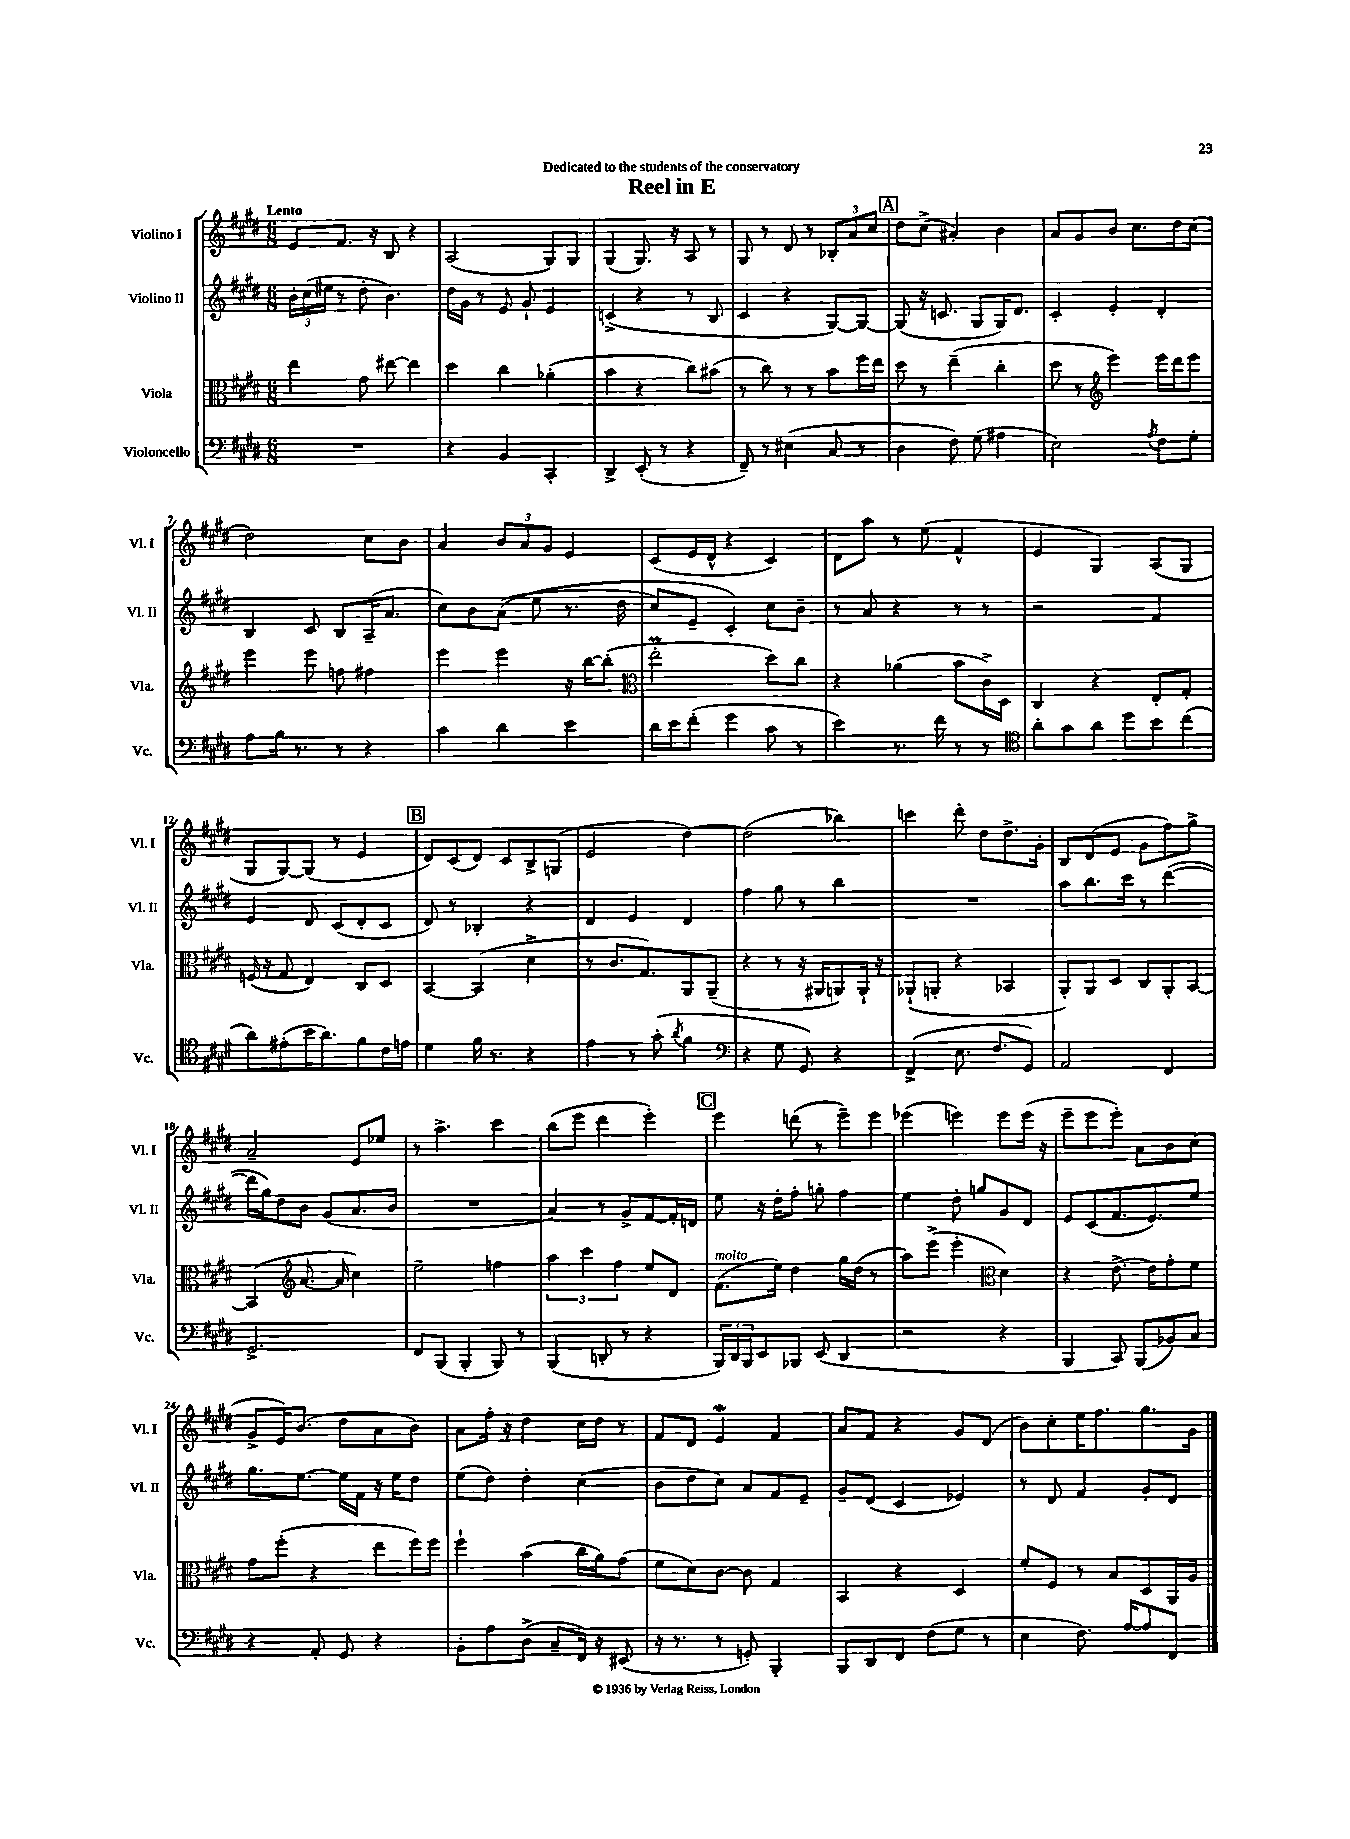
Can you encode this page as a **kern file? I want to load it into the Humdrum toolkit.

**kern	**kern	**kern	**kern
*staff4	*staff3	*staff2	*staff1
*clefF4	*clefC3	*clefG2	*clefG2
*k[f#c#g#d#]	*k[f#c#g#d#]	*k[f#c#g#d#]	*k[f#c#g#d#]
*M6/8	*M6/8	*M6/8	*M6/8
2.r	4ee	24b'	8e
.	.	(24cc#	.
.	.	24ee#	.
.	.	8r	8.f#
.	8g#	8dd#'	.
.	.	.	16r
.	[8ee#	4.b)	8B
.	4ee#]	.	4r
=	=	=	=
4r	4dd#	16dd#	(2A
.	.	16g#	.
.	.	8r	.
4BB	4cc#	8e	.
.	.	8g#`	.
4CC#'	(4a-'	4e	8G#)
.	.	.	8G#
=	=	=	=
4DD#^	4b	(4c^	(4G#
(8EE'	4r	4r	8.G#)
8r	.	.	.
.	.	.	16r
4r	8cc#)	8r	8A
.	(8b#	8B	8r
=	=	=	=
8FF#~)	8r	4c#	8G#
8r	8cc#)	.	8r
(4E#	8r	4r	8d#
.	8r	.	8r
8C#	8b	[8G#)	12B-'
.	.	.	12a
8r	16ff#	8G#_	.
.	.	.	12cc#
.	16ee	.	.
=	=	=	=
4D#	8dd#	(8G#]	8dd#
.	8r	16r	(8cc#^
.	.	8.c	.
8F#)	(4ee~	.	4a#')
(8G#	.	8G#	.
4A#	4cc#'	16G#)	4b
.	.	8.d#	.
=	=	=	=
2E)	8dd#	4c#'	8a
.	8r	.	8g#
*	*clefG2	*	*
.	4eee)	4e'	8b
.	.	.	8.cc#
8qA	.	.	.
8F#	16eee	4d#'	.
.	16ddd#	.	16dd#
8G#'	8eee	.	(8cc#
=	=	=	=
8A	4eee	4B	2dd#)
16B	.	.	.
8.r	.	.	.
.	8eee	8c#	.
8r	8ff	8B	.
4r	4ff#	(16A~	8cc#
.	.	8.a	.
.	.	.	8b
=	=	=	=
4c#	4eee	8cc#)	4a
.	.	8b	.
4d#	4eee	&((8a	12b
.	.	.	12a
.	.	8ee	.
.	.	.	12g#
4e	16r	8.r	4e
.	[16bb	.	.
.	(8bb']	.	.
.	.	16dd#	.
=	=	=	=
*	*clefC3	*	*
16d#	2ee'	8cc#)	(8c#
16e	.	.	.
(8f#'	.	8e~	16e
.	.	.	16d#^^
4g#	.	4c#'&)	4r
8c#	8dd#)	8cc#	4c#)
8r	8cc#	8b~	.
=	=	=	=
4e)	4r	8r	8d#
.	.	8a	8aa
8.r	(4a-	4r	8r
.	.	.	(8ee
16f#	.	.	.
8r	8b	8r	4f#^^
8r	16c#^)	8r	.
.	16D#	.	.
=	=	=	=
*clefC4	*	*	*
8a'	4C#	2r	4e
8g#	.	.	.
8a	4r	.	4G#)
8dd#	.	.	.
8b	8E'	4f#	(8A
(8cc#	8G#'	.	8G#
=	=	=	=
8a)	(16F	4e	8G#
.	16r	.	.
(8e#'	8G#	.	[8G#)
16b	4E)	8d#	(8G#]
8.a)	.	.	.
.	.	(8c#	8r
8f#	8C#	8d#'	4e
16c#	8D#	8c#	.
16e	.	.	.
=	=	=	=
4d#	[4BB	8d#)	8d#)
.	.	8r	(8c#
16f#	(4BB]	4B-'	8d#)
8.r	.	.	.
.	.	.	8c#
4r	4d#^	4r	8B^
.	.	.	(8G
=	=	=	=
4e	8r	4d#	2e
.	8.c#	.	.
8r	.	4e	.
.	8.G#)	.	.
(8g#'	.	.	.
8qa	.	.	.
4f#	8AA	4d#	[4dd#)
.	(8AA~	.	.
=	=	=	=
*clefF4	*	*	*
4r	4r	4ff#	(2dd#]
8G#	8r	8gg#	.
8GG#)	16r	8r	.
.	16AA#	.	.
4r	8AA)	4bb	4bb-)
.	16AA`	.	.
.	16r	.	.
=	=	=	=
(4FF#^	(8AA-`	2.r	4ccc
.	8AA'	.	.
8.E	4r	.	8ddd#'
.	.	.	8dd#
8.F#	.	.	.
.	4BB-	.	8.dd#^
8GG#)	.	.	.
.	.	.	16g#'
=	=	=	=
2AA	8AA')	8aa	8B
.	8AA	8.bb	(8d#
.	8D#	.	8e
.	.	16ccc#	.
.	8C#	8r	8g#
4FF#	8AA'	([4ddd#	8ff#)
.	[8BB	.	8gg#^
=	=	=	=
2.GG#^	(4BB]	16ddd#]	2a~
.	.	16gg#)	.
.	.	8dd#	.
*	*clefG2	*	*
.	[8.a	8b	.
.	.	(8g#	.
.	16a]	.	.
.	4cc#)	8.a	8e
.	.	.	8ee-
.	.	16b	.
=	=	=	=
8FF#	2ee~	2.r	8r
(8BBB	.	.	4.aa^
4BBB'	.	.	.
8BBB)	4ff	.	4ccc#
8r	.	.	.
=	=	=	=
(4BBB	6aa	4a)	(8bb
.	.	.	8eee
.	6ccc#	.	.
8DD'	.	8r	4ddd#
.	6ff#	.	.
8r	.	8g#^	.
4r	8ee	[8f#	4eee')
.	8d#	16f#']	.
.	.	16d	.
=	=	=	=
24BBB)	(8.f#	8ee	4eee
24DD#	.	.	.
24BBB	.	.	.
8EE	.	16r	.
.	16ee)	16dd#'	.
8BBB-	4dd#	8ff#'	(8ddd
(8EE	.	8gg'	8r
4DD#	16gg#	4ff#	8eee~)
.	(16dd#	.	.
.	8r	.	8eee
=	=	=	=
2r	8aa)	4ee	(4eee-
.	(8eee^	.	.
.	4eee'	8dd#'	4eee)
.	.	8gg	.
*	*clefC3	*	*
4r	4d#)	8g#	8eee
.	.	8d#	(16eee
.	.	.	16r
=	=	=	=
4BBB	4r	8e	8eee~
.	.	(8c#	8eee
8CC#)	[8.e^	8.f#	8eee')
(8BBB	.	.	8a
.	16e]	8.e)	.
8BB-)	8g#'	.	8b
8C#	8f#	8ee	(8cc#
=	=	=	=
4r	8g#	8.gg#	8g#^
.	(8ff#'	.	16e)
.	.	[8.ee	(8.b
8AA'	4r	.	.
8GG#	.	16ee]	8dd#
.	.	16f#	.
4r	8ee	16r	8a
.	.	16ee	.
.	16ff#)	8dd#	8b)
.	16ff#	.	.
=	=	=	=
8BB'	4ff#`	(8ee	8a
8A	.	8dd#)	16ff#'
.	.	.	16r
(8D#^	(4b	4dd#'	4dd#
8C#~	.	.	.
16FF#)	16cc#	(4cc#	16cc#
16r	16a)	.	16dd#
(8EE#	(8g#	.	8r
=	=	=	=
16r	8f#	8b	8f#
8.r	.	.	.
.	8d#)	8dd#	8d#
8r	[8c#	8cc#)	4e
8GG')	8c#]	8a	.
4BBB'	4G#	8f#	4f#
.	.	8e~	.
=	=	=	=
8BBB	4BB	8g#~	8a
8DD#	.	(8d#	8f#
8FF#	4r	4c#	4r
(8F#	.	.	.
8G#	4D#	4e-)	8g#
8r	.	.	(8d#
=	=	=	=
4E	8f#'	8r	8b)
.	8F#	8d#	8cc#'
8.F#)	8r	4f#	16ee
.	.	.	8.ff#
.	8B	.	.
[16A	.	.	.
8A]	8D#	8g#'	8.gg#
8FF#	16AA	8d#	.
.	16A	.	16g#
==	==	==	==
*-	*-	*-	*-
